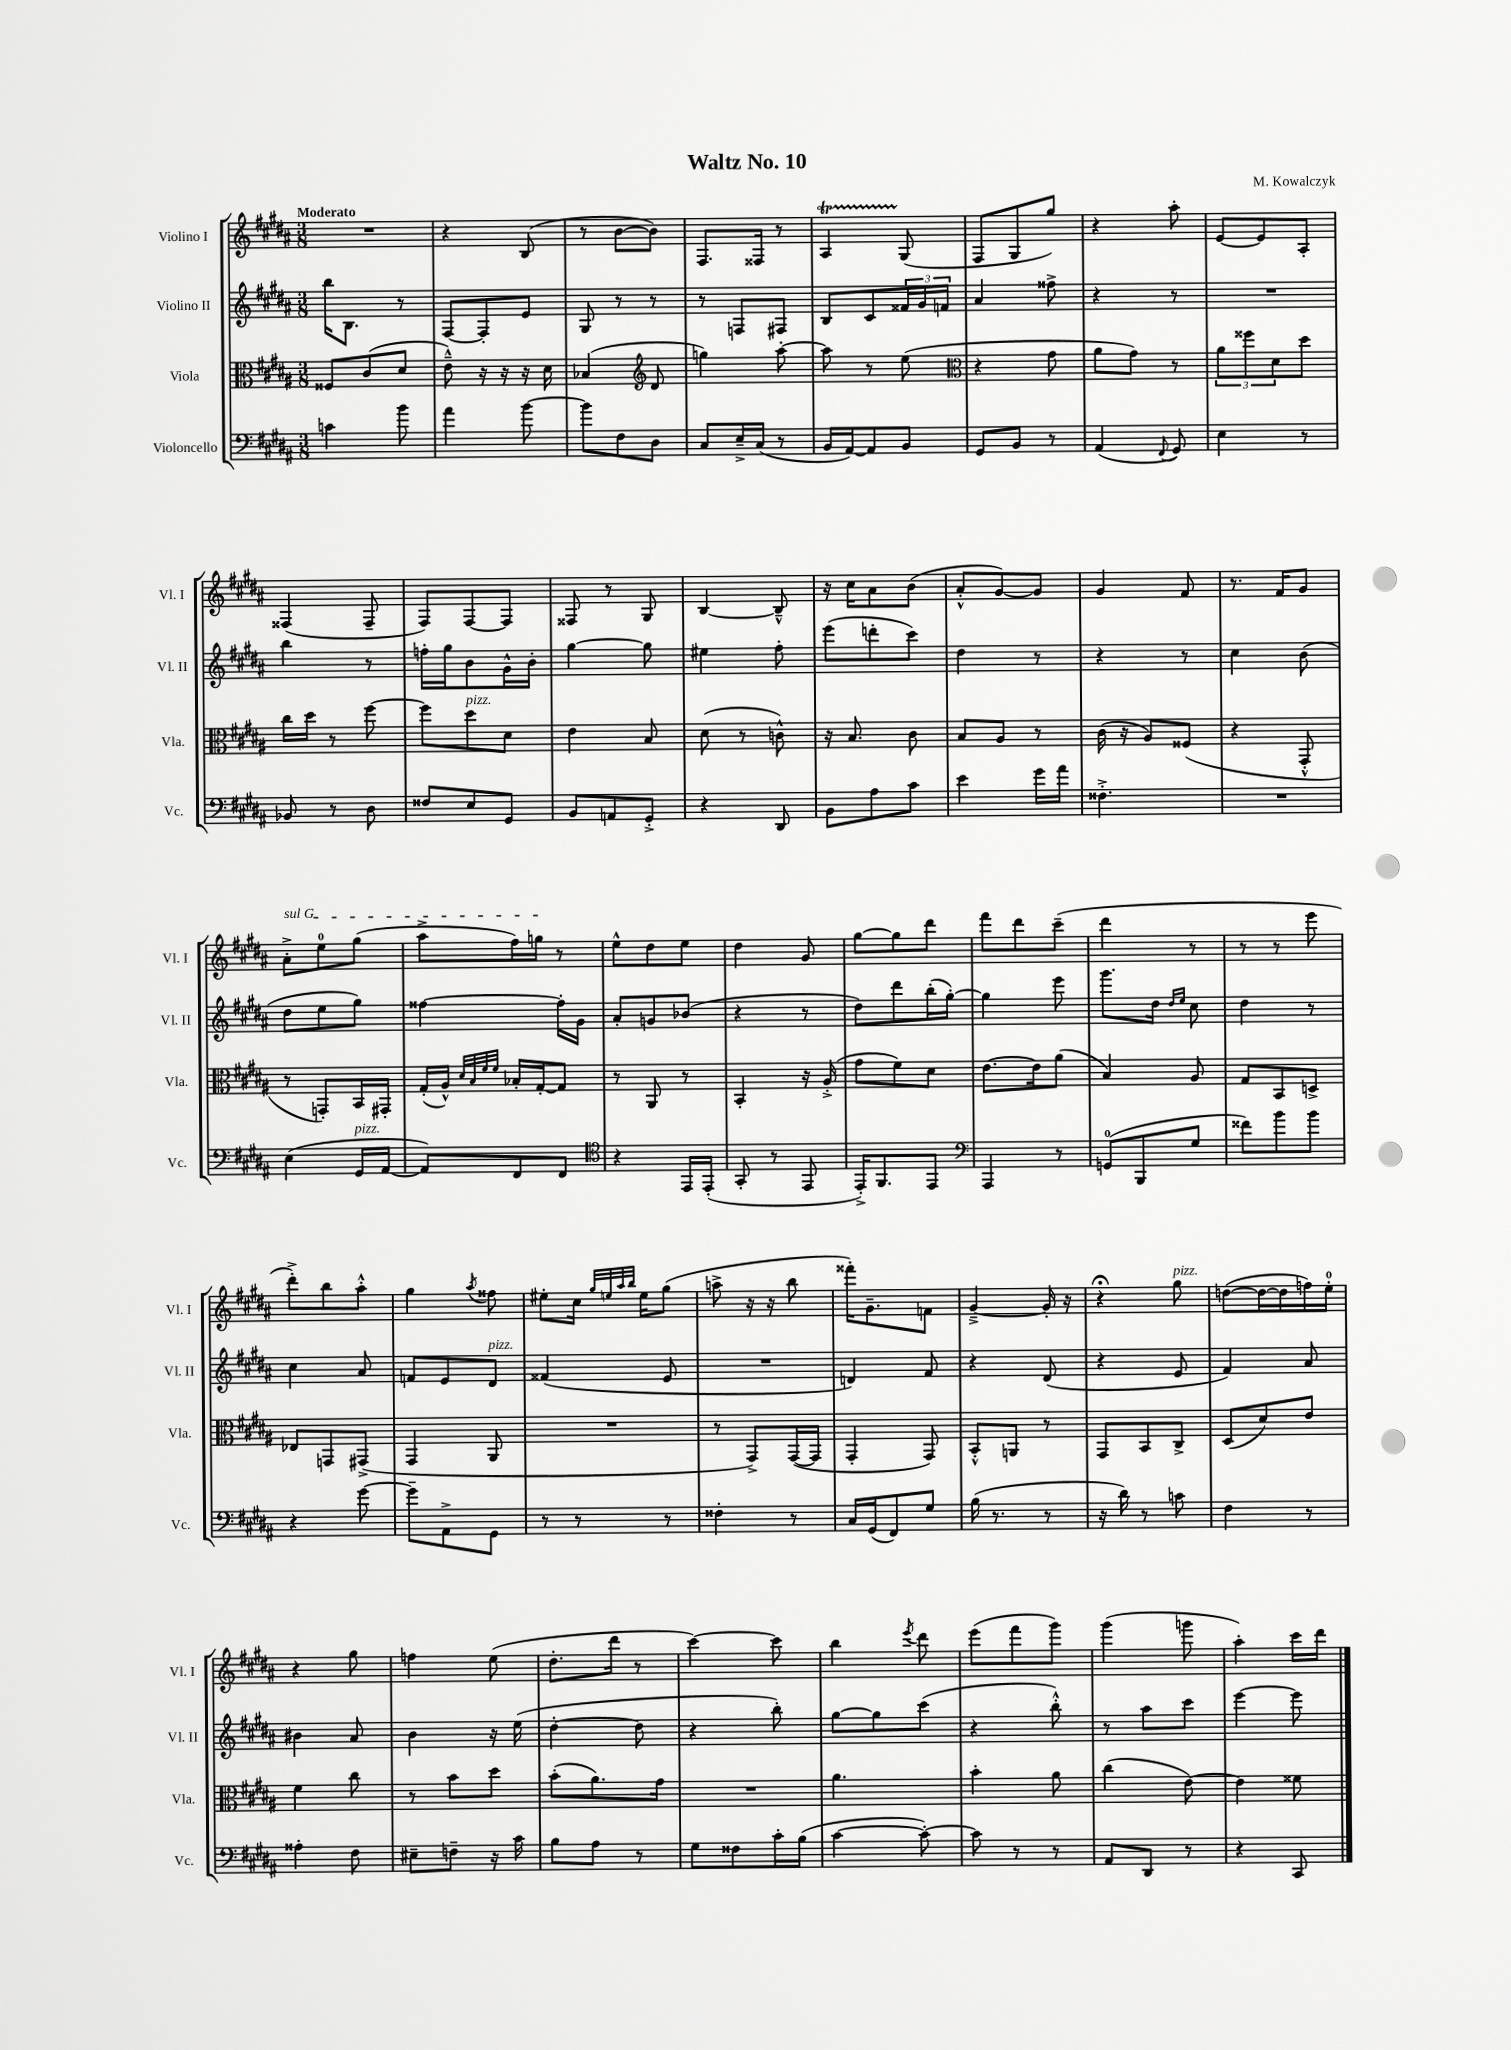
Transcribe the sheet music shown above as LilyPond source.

\header { title = "Waltz No. 10" composer = "M. Kowalczyk" }
<<
\new StaffGroup <<
\new Staff = "s0" \with { instrumentName = "Violino I" shortInstrumentName = "Vl. I" } {
    \clef treble \key b \major \numericTimeSignature \time 3/8 \tempo "Moderato"
    R4. |
    r4 b8( |
    r8 b'8~ b'8) |
    fis8. fisis16 r8 |
    ais4\startTrillSpan gis8\stopTrillSpan( |
    fis8 gis8 gis''8) |
    r4 ais''8-. |
    e'8~ e'8 ais8-. |
    fisis4( fisis8-- |
    fis8) fis8~ fis8 |
    fisis8 r8 gis8 |
    b4~ b8---^ |
    r16 cis''16 ais'8 b'8( |
    ais'8-.-^ gis'8~) gis'8 |
    gis'4 fis'8 |
    r8. fis'16 gis'8 |
    \once \override TextSpanner.bound-details.left.text = \markup { \italic "sul G" } ais'8-.->\startTextSpan e''8-0 gis''8( |
    ais''8-> fis''16) g''16\stopTextSpan r8 |
    e''8-^ dis''8 e''8 |
    dis''4 gis'8 |
    gis''8~ gis''8 dis'''8 |
    fis'''8 dis'''8 cis'''8--( |
    dis'''4 r8 |
    r8 r8 e'''8 |
    dis'''8-.->) b''8 ais''8-.-^ |
    gis''4 \acciaccatura { ais''8 } fisis''8 |
    eis''8-. cis''16 \grace { gis''32 e''32 ais''32 b''32 } e''16 gis''8( |
    a''8-> r16 r16 b''8 |
    fisis'''16-.) gis'8.-- f'8 |
    gis'4~---> gis'16-. r16 |
    r4\fermata gis''8^\markup { \italic "pizz." } |
    d''8~( d''16~ d''16 f''16) e''16-0-. |
    r4 gis''8 |
    f''4 e''8( |
    dis''8.-. dis'''16 r8 |
    cis'''4~) cis'''8 |
    b''4 \acciaccatura { e'''8 } dis'''8 |
    e'''8( fis'''8 gis'''8) |
    gis'''4( g'''8 |
    ais''4-.) cis'''16 dis'''16 \bar "|." |
}
\new Staff = "s1" \with { instrumentName = "Violino II" shortInstrumentName = "Vl. II" } {
    \clef treble \key b \major \numericTimeSignature \time 3/8
    b''16 b8. r8 |
    fis8~ fis8-. e'8 |
    gis8 r8 r8 |
    r8 f8 fis8 |
    b8 cis'8 \tuplet 3/2 { fisis'16 gis'16 f'16 } |
    ais'4 fisis''8-> |
    r4 r8 |
    R4. |
    b''4 r8 |
    f''16-. gis''16 b'8 gis'16-^ b'16-. |
    gis''4~ gis''8 |
    eis''4 fis''8-. |
    e'''8( d'''8-. cis'''8) |
    dis''4 r8 |
    r4 r8 |
    cis''4 b'8( |
    dis''8 e''8 gis''8) |
    fisis''4~ fisis''16-. gis'16 |
    ais'8-. g'8 bes'8( |
    r4 r8 |
    dis''8) dis'''8 b''16-.( gis''16~-.) |
    gis''4 e'''8 |
    gis'''8. dis''16 \grace { dis''16 e''16 } cis''8 |
    dis''4 r8 |
    cis''4 ais'8 |
    f'8 e'8 dis'8^\markup { \italic "pizz." } |
    fisis'4( e'8 |
    R4. |
    d'4) fis'8 |
    r4 dis'8( |
    r4 e'8 |
    fis'4) ais'8 |
    bis'4 ais'8 |
    b'4 r16 e''16( |
    dis''4~-. dis''8 |
    r4 b''8-.) |
    gis''8~ gis''8 cis'''8( |
    r4 b''8-.-^) |
    r8 ais''8 cis'''8 |
    e'''4~ e'''8 \bar "|." |
}
\new Staff = "s2" \with { instrumentName = "Viola" shortInstrumentName = "Vla." } {
    \clef alto \key b \major \numericTimeSignature \time 3/8
    fisis8 cis'8( dis'8 |
    e'8---^) r16 r16 r16 dis'16 |
    bes4( \clef treble dis'8 |
    g''4) ais''8~-. |
    ais''8 r8 e''8( |
    \clef alto r4 gis'8 |
    ais'8 gis'8) r8 |
    \tuplet 3/2 { ais'8 fisis''8 dis'8 } dis''8 |
    cis''16 dis''16 r8 fis''8~ |
    fis''8 dis''8^\markup { \italic "pizz." } dis'8 |
    e'4 b8 |
    dis'8( r8 c'8-^) |
    r16 b8. cis'8 |
    b8 ais8 r8 |
    cis'16( r16 ais8) fisis8( |
    r4 gis,8-.-^ |
    r8 g,8-.) b,16 gis,16-. |
    gis16-.( ais16-^) \grace { dis'32 b32 fis'32 fis'32 } bes16-. gis16~-. gis8 |
    r8 ais,8 r8 |
    b,4-. r16 ais16-.->( |
    gis'8 fis'8) dis'8 |
    e'8.~ e'16 ais'8( |
    b4) ais8 |
    gis8 b,8 d8-> |
    ees8 g,8 gis,8->( |
    gis,4 ais,8 |
    R4. |
    r8 gis,8->) gis,16~( gis,16 |
    gis,4-. gis,8) |
    b,8-.-^ a,8 r8 |
    gis,8 b,8 cis8-> |
    dis8( dis'8) e'8 |
    fis'4 cis''8 |
    r8 b'8 dis''8 |
    b'8-.( ais'8.) gis'16 |
    R4. |
    ais'4. |
    b'4-. ais'8 |
    cis''4( e'8~) |
    e'4 fisis'8 \bar "|." |
}
\new Staff = "s3" \with { instrumentName = "Violoncello" shortInstrumentName = "Vc." } {
    \clef bass \key b \major \numericTimeSignature \time 3/8
    c'4 b'8 |
    ais'4 b'8~ |
    b'8 fis8 dis8 |
    cis8 e16---> cis16( r8 |
    b,16 ais,16~) ais,8 b,8 |
    gis,8 b,8 r8 |
    ais,4( \appoggiatura { fis,8 } gis,8) |
    e4 r8 |
    bes,8 r8 dis8 |
    fisis8 e8 gis,8 |
    b,8 a,8 gis,8-.-> |
    r4 dis,8 |
    b,8 ais8 cis'8 |
    e'4 gis'16 ais'16 |
    fisis4.-.-> |
    R4. |
    e4( gis,16^\markup { \italic "pizz." } ais,16~ |
    ais,8) fis,8 fis,8 |
    \clef tenor r4 e,16 e,16-.( |
    gis,8-. r8 e,8 |
    e,16-.->) fis,8. e,8 |
    \clef bass ais,,4 r8 |
    g,8-0( b,,8 gis8 |
    fisis'8) b'8 b'8 |
    r4 gis'8~ |
    gis'8-- ais,8-> gis,8 |
    r8 r8 r8 |
    fisis4-. r8 |
    cis16 gis,16( fis,8) gis8 |
    b16( r8. r8 |
    r16 dis'16) r8 c'8 |
    fis4 r8 |
    aisis4-. fis8 |
    eis8-- f8-- r16 cis'16 |
    b8 ais8 r8 |
    gis8 fisis8 cis'16-. b16( |
    cis'4~ cis'8~-.) |
    cis'8 r8 r8 |
    ais,8 dis,8 r8 |
    r4 cis,8 \bar "|." |
}
>>
>>
\layout { \context { \Score \remove "Bar_number_engraver" } }
